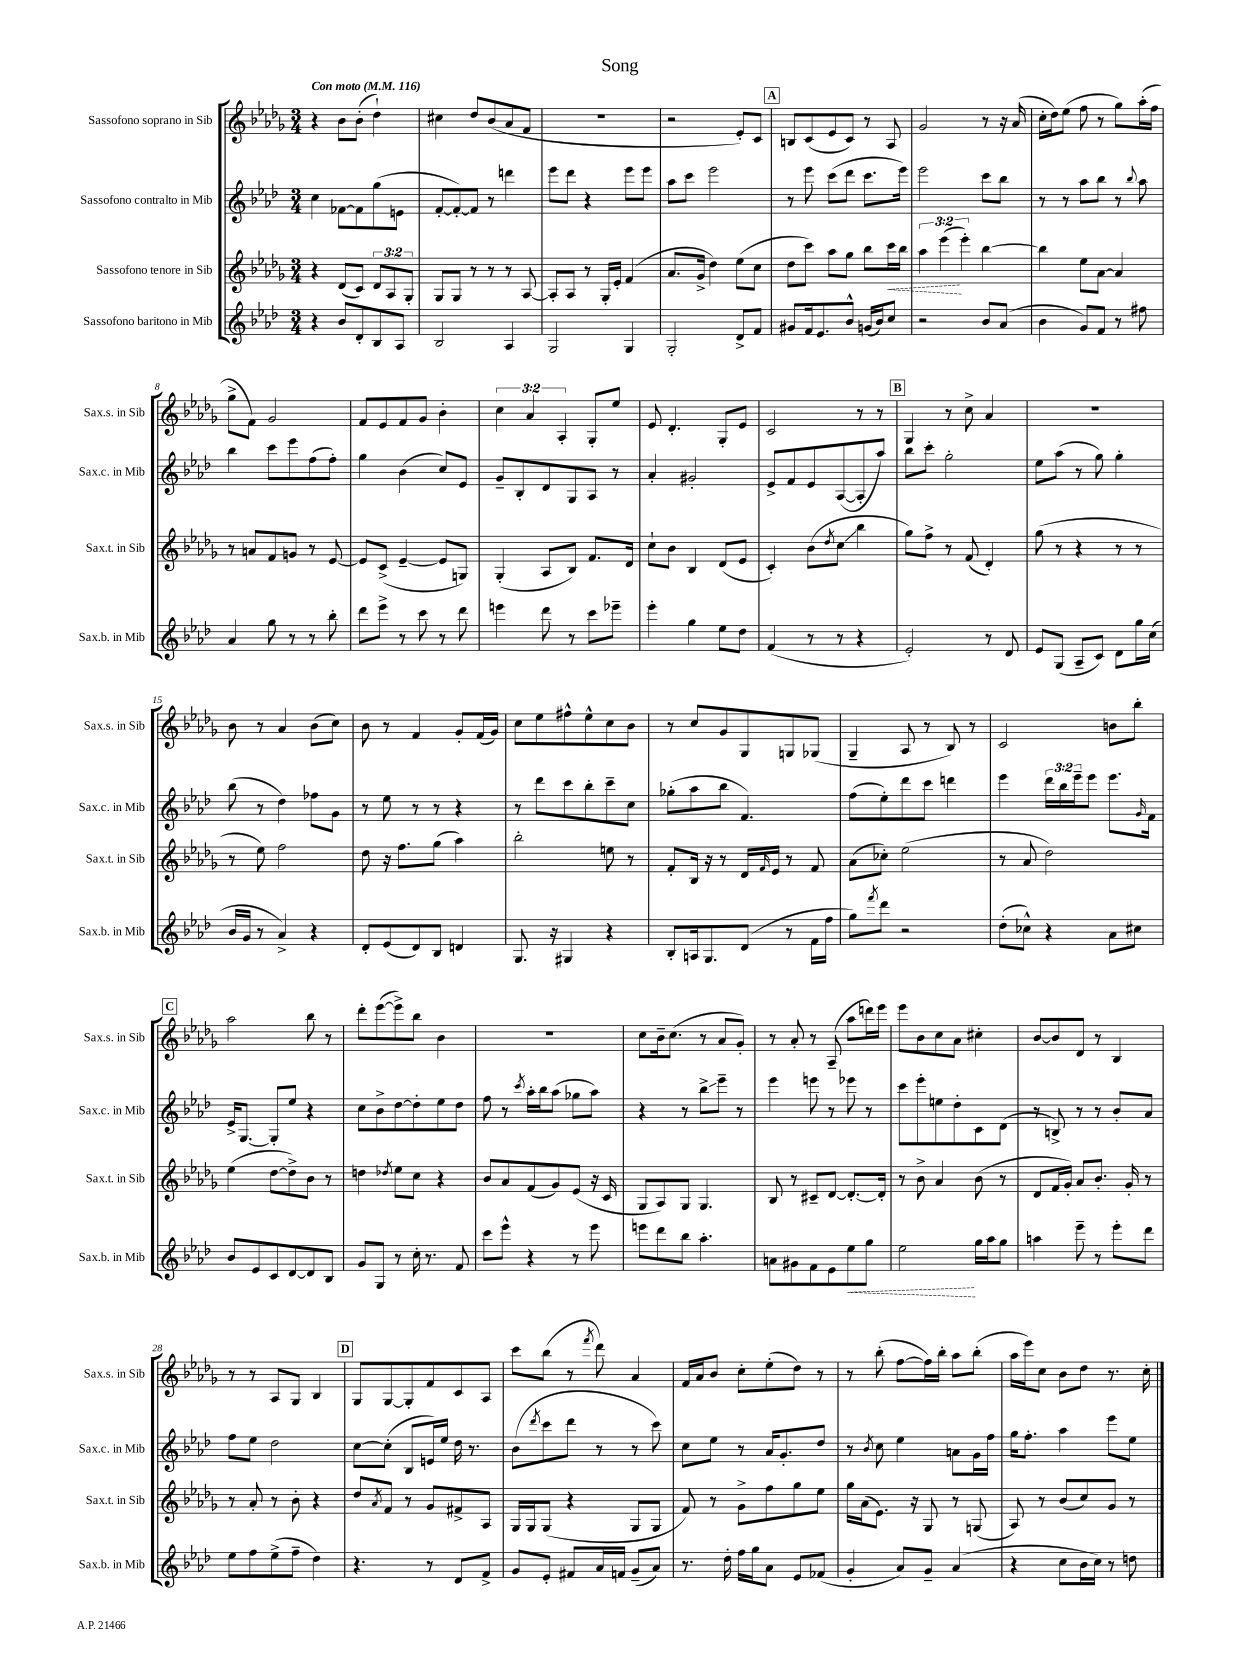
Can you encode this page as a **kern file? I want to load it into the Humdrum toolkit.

**kern	**kern	**kern	**kern
*staff4	*staff3	*staff2	*staff1
*clefG2	*clefG2	*clefG2	*clefG2
*k[b-e-a-d-]	*k[b-e-a-d-g-]	*k[b-e-a-d-]	*k[b-e-a-d-g-]
*M3/4	*M3/4	*M3/4	*M3/4
*MM116	*MM116	*MM116	*MM116
4r	4r	4cc	4r
8b-	(8d-	[8f-	8b-
8d-'	8c)	8f-]	(8b-'
8B-	12d-	(8gg	4dd-`)
.	12A-	.	.
8A-	.	8e	.
.	12G-'	.	.
=	=	=	=
2B-	8G-	[8f'	4cc#
.	8G-	8f'_)	.
.	8r	8f]	8dd-
.	8r	8r	(8b-
4A-	8r	4ddd	8a-
.	[8A-	.	8f
=	=	=	=
2G	8A-']	8eee-	2.r
.	8A-	8ddd-	.
.	8r	4r	.
.	16G-'	.	.
.	16e-'	.	.
4G	(4f	8eee-	.
.	.	8eee-	.
=	=	=	=
2G'	8.a-	8aa-	2r
.	.	8ccc	.
.	16g-^	.	.
.	4dd-)	2eee-	.
8d-^	(8ee-	.	8e-')
8f	8cc	.	8c
=	=	=	=
8g#	8dd-	8r	8B
16f	8ccc)	8eee-	(8c
8.e-	.	.	.
.	8aa-	(8ccc	8e-
8b-^^	8gg-	8ddd-	8c)
(16g	8bb-	8.ccc	8r
16b-)	.	.	.
8cc	16ccc	.	8A-
.	16bb-	16eee-)	.
=	=	=	=
2r	6aa-	2eee-	2g-
.	(6eee-	.	.
.	6eee-')	.	.
8b-	[4bb-	8ccc	8r
(8a-	.	8bb-	16r
.	.	.	(16a-
=	=	=	=
4b-	4bb-]	8r	16cc'
.	.	.	16dd-)
.	.	8r	(8ee-
8g)	8ee-	8aa-	8ff
8f	[8a-	8bb-	8r
8r	4a-]	8r	8gg-)
.	.	8qqbb-	.
8ff#	.	8aa-	(16aa-'
.	.	.	16ff
=	=	=	=
4a-	8r	4bb-	8gg-^
.	8a	.	8f)
8gg	8f	8ccc	2g-
8r	8g	8eee-	.
8r	8r	(8ff	.
8bb-'	[8e-	8ff')	.
=	=	=	=
8ddd-	8e-]	4gg	8f
8eee-^	(8c^	.	8e-
8r	[4e-~	(4b-	8f
8ccc	.	.	8g-
8r	8e-]	8cc)	4b-'
8ddd-	8G)	8e-	.
=	=	=	=
4eee	(4G-'	8g~	6cc
.	.	8B-'	.
.	.	.	6a-
8ddd-	8A-	8d-	.
.	.	.	6A-'
8r	8B-)	8G	.
8ccc	8.f	8A-	8G-'
8eee-~	.	8r	8ee-
.	16d-	.	.
=	=	=	=
4eee-'	8cc`	4a-'	8e-
.	8b-	.	4.d-'
4gg	4B-	2g#'	.
8ee-	(8d-	.	8G-'
8dd-	8e-	.	8e-
=	=	=	=
(4f	4c')	8e-^	2c
.	.	8f	.
8r	(8b-	8e-	.
.	8qdd-	.	.
8r	8cc	([8A-	.
4r	4bb-	8A-']	8r
.	.	8aa-)	8r
=	=	=	=
2e-')	8gg-)	8bb-	4G-
.	8ff^	8ccc'	.
.	8r	2gg'	8r
.	(8f	.	8cc^
8r	4d-')	.	4a-
8d-	.	.	.
=	=	=	=
8e-	(8gg-	8ee-	2.r
(8G	8r	(8aa-	.
8A-~	4r	8r	.
8c)	.	8gg)	.
8d-	8r	4gg'	.
16gg	8r	.	.
(16cc	.	.	.
=	=	=	=
16b-	8r	(8bb-	8b-
16g	.	.	.
8r	8ee-)	8r	8r
4a-^)	2ff	4dd-)	4a-
4r	.	8ff-	(8b-
.	.	8g	8cc)
=	=	=	=
8d-'	8dd-	8r	8b-
(8e-	16r	8ee-	8r
.	8.ff	.	.
8d-)	.	8r	4f
8B-	(8gg-	8r	.
4d	4aa-)	4r	8g-'
.	.	.	(16f
.	.	.	16g-)
=	=	=	=
8.G	2bb-'	8r	8cc
.	.	8ddd-	8ee-
16r	.	.	.
4G#	.	8ccc	8ff#^^
.	.	8bb-'	8ee-^^
4r	8ee	8ccc~	8cc
.	8r	8cc	8b-
=	=	=	=
8B-'	8f'	(8gg-'	8r
16A	16B-	8aa-	8cc
8.G	16r	.	.
.	8r	8bb-	8g-
(8d-	16d-	4.f)	8G-
.	16qqf	.	.
.	16e-	.	.
8r	8r	.	8G
16f	8f	.	(8G-
16ff	.	.	.
=	=	=	=
8gg)	(8a-	(8ff	4G-~
8qfff	.	.	.
8ddd-	8cc-')	8ee-')	.
2r	(2ee-	8ddd-	8A-
.	.	8ccc	8r
.	.	4ddd	8B-)
.	.	.	8r
=	=	=	=
(8dd-'	8r	4eee-	2c
8cc-^^)	8a-	.	.
4r	2dd-)	24ddd-	.
.	.	24bb-	.
.	.	24eee-~	.
.	.	8eee-	.
8a-	.	8.eee-	8b
8cc#	.	.	8bb-'
.	.	16qqg	.
.	.	16f	.
=	=	=	=
8b-	(4ee-	16e-^	2aa-
.	.	[8.G	.
8e-	.	.	.
8c	[8dd-	8G']	.
[8d-	8dd-^])	8ee-	.
8d-]	8b-	4r	8bb-
8B-	8r	.	8r
=	=	=	=
8g	4dd	8cc	8ddd-'
8G	.	8b-^	([8eee-
.	8qdd-	.	.
8r	8ee-	[8dd-	8eee-^])
16cc'	8cc	8dd-']	8bb-
8.r	.	.	.
.	4r	8ee-	4b-
8f	.	8dd-	.
=	=	=	=
8ccc	8b-	8ff	2.r
8eee-^^	8a-	8r	.
.	.	8qccc	.
4r	(8f	16aa-'	.
.	.	16bb-	.
.	8g-)	(8aa-	.
8r	(8e-	8gg-	.
8eee-	16r	8aa-)	.
.	16c	.	.
=	=	=	=
8eee	8G-	4r	8cc
8ddd-	8A-)	.	16b-~
.	.	.	(8.cc
8bb-	8G-	8r	.
4.aa-'	4.G-	8bb-^	8r
.	.	8eee-~	8a-
.	.	8r	8g-')
=	=	=	=
8a	8B-	4eee-	8r
8g#	8r	.	8a-'
8f	8c#~	8eee	8r
8e-	[8d-	8r	(8A-~
8ee-	8.d-'_	8eee-	8aa-
8gg	.	8r	16ddd)
.	16d-']	.	16eee-
=	=	=	=
2ee-	8r	8ccc	8eee-
.	8b-^	8eee-'	8b-
.	4a-	8ee	8cc
.	.	8dd-'	8a-
16gg	(8b-	8c	4cc#'
16aa-	.	.	.
8gg	8r	(8d-	.
=	=	=	=
4aa	8d-	8r	[8b-
.	16f	8B^)	8b-]
.	16g-')	.	.
8eee-~	8a-	8r	8d-
8r	8.b-'	8r	8r
8eee-'	.	8b-'	4B-
.	16g-'	.	.
8ddd-	8r	8a-	.
=	=	=	=
8ee-	8r	8ff	8r
8ff	8a-'	8ee-	8r
(8ee-^	8r	2dd-	8A-
8ff~	8b-'	.	8G-
4dd-)	4r	.	4B-
=	=	=	=
4.r	8dd-	[8cc	8G-
.	8qa-	.	.
.	8f	(8cc']	[8G-
.	8r	8B-	8G-']
8r	8g-	16e)	8f
.	.	16ee-	.
8d-	8f#^	16dd-	8c
.	.	8.r	.
8f^	8A-	.	8A-
=	=	=	=
8g	16G-	(8b-	8ccc
.	16G-	.	.
.	.	8qddd-	.
8e-'	(8G-	8ccc	(8bb-
8f#	4r	8ddd-	8r
.	.	.	8qfff
16a-	.	8r	8ddd-)
16f	.	.	.
(8g~	8G-	8r	4a-
8a-)	8G-	8ccc)	.
=	=	=	=
8.r	8f)	8cc	16f
.	.	.	16a-
.	8r	8ee-	8b-
16dd-'	.	.	.
16ff	8g-^	8r	8cc'
16gg	.	.	.
8a-	8ff	16a-	(8ee-'
.	.	8.g'	.
8e-	8gg-	.	8dd-)
(8f-	8ee-	8dd-	8r
=	=	=	=
4g'	16gg-	8r	8r
.	(16a-	.	.
.	.	8qb-	.
.	8.e-)	8cc	(8bb-'
8a-)	.	4ee-	[8ff
.	16r	.	.
8g~	8G-	.	16ff])
.	.	.	16bb-'
(4a-	8r	8a	8aa-
.	(8G	16g	(8bb-'
.	.	16ff	.
=	=	=	=
4r	8A-)	16gg	16aa-
.	.	8.ff'	16eee-)
.	8r	.	8cc
8cc	(8b-	4aa-	8b-
16b-	8cc)	.	8dd-
16cc)	.	.	.
8r	8g-	8eee-	8.r
8dd	8r	8ee-	.
.	.	.	16cc'
==	==	==	==
*-	*-	*-	*-
